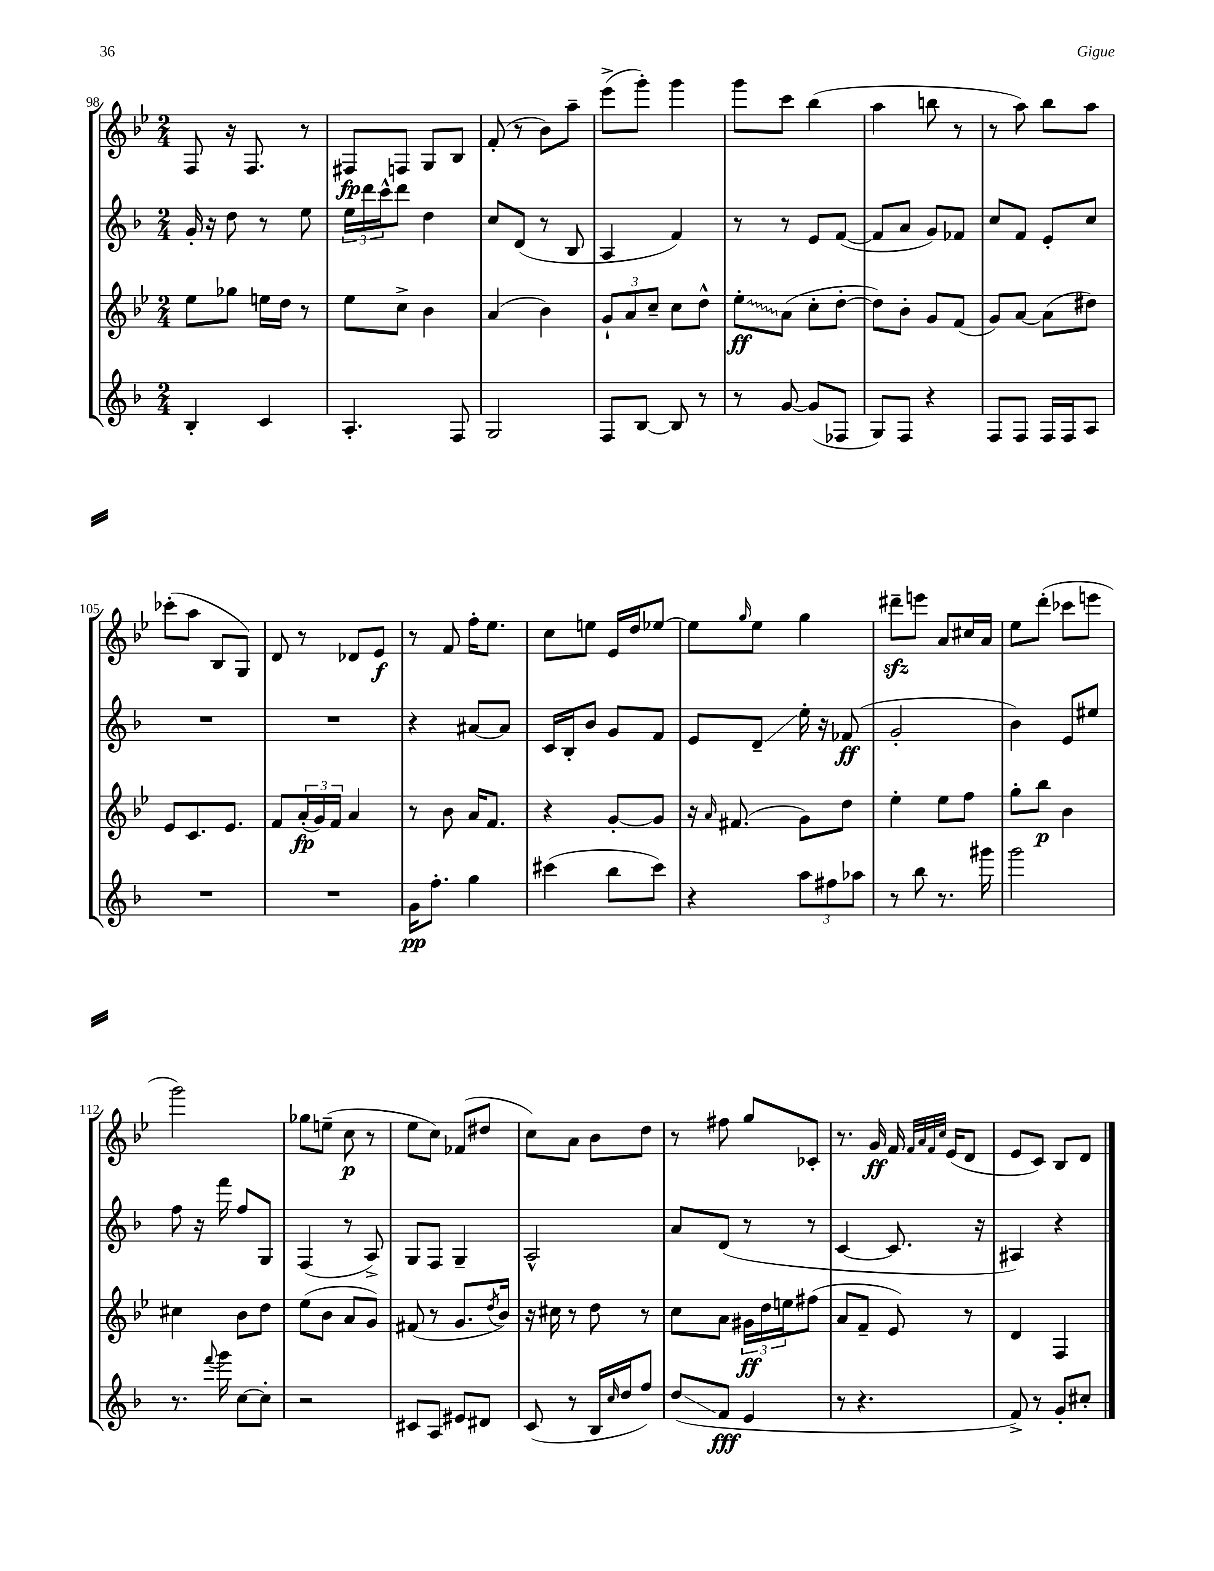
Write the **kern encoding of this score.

**kern	**kern	**kern	**kern
*staff4	*staff3	*staff2	*staff1
*clefG2	*clefG2	*clefG2	*clefG2
*k[b-]	*k[b-e-]	*k[b-]	*k[b-e-]
*M2/4	*M2/4	*M2/4	*M2/4
4B-'	8ee-	16g'	8F
.	.	16r	.
.	8gg-	8dd	16r
.	.	.	8.F
4c	16ee	8r	.
.	16dd	.	.
.	8r	8ee	8r
=	=	=	=
4.A'	8ee-	24ee	8F#
.	.	24ddd	.
.	.	24ccc^^	.
.	8cc^	8ddd	8F
.	4b-	4dd	8G
8F	.	.	8B-
=	=	=	=
2G	(4a	8cc	(8f'
.	.	(8d	8r
.	4b-)	8r	8b-)
.	.	8B-	8aa~
=	=	=	=
8F	12g`	4A	(8eee-^
.	12a	.	.
[8B-	.	.	8ggg')
.	12cc~	.	.
8B-]	8cc	4f)	4ggg
8r	8dd^^	.	.
=	=	=	=
8r	8ee-'	8r	8ggg
[8g	(8a	8r	8ccc
(8g]	8cc'	8e	(4bb-
8F-	[8dd'	([8f	.
=	=	=	=
8G)	8dd])	8f]	4aa
8F	8b-'	8a	.
4r	8g	8g)	8bb
.	(8f	8f-	8r
=	=	=	=
8F	8g)	8cc	8r
8F	[8a	8f	8aa)
16F	(8a]	8e'	8bb-
16F	.	.	.
8A	8dd#)	8cc	8aa
=	=	=	=
2r	8e-	2r	(8ccc-'
.	8.c	.	8aa
.	.	.	8B-
.	8.e-	.	.
.	.	.	8G)
=	=	=	=
2r	8f	2r	8d
.	(24a'	.	8r
.	24g)	.	.
.	24f	.	.
.	4a	.	8d-
.	.	.	8e-
=	=	=	=
16g	8r	4r	8r
8.ff'	.	.	.
.	8b-	.	8f
4gg	16a	[8a#	16ff'
.	8.f	.	8.ee-
.	.	8a#]	.
=	=	=	=
(4ccc#	4r	16c	8cc
.	.	16B-'	.
.	.	8b-	8ee
8bb-	[8g'	8g	16e-
.	.	.	16dd
8ccc#)	8g]	8f	[8ee-
=	=	=	=
4r	16r	8e	8ee-]
.	16qqa	.	.
.	(8.f#	.	.
.	.	.	16qqgg
.	.	8d~	8ee-
12aa	8g)	16ee'	4gg
.	.	16r	.
12ff#	.	.	.
.	8dd	(8f-	.
12aa-	.	.	.
=	=	=	=
8r	4ee-'	2g'	8ddd#~
8bb-	.	.	8eee
8.r	8ee-	.	8a
.	8ff	.	16cc#
16ggg#	.	.	16a
=	=	=	=
2ggg	8gg'	4b-)	8ee-
.	8bb-	.	(8ddd'
.	4b-	8e	8ccc-
.	.	8ee#	8eee
=	=	=	=
8.r	4cc#	8ff	2ggg)
.	.	16r	.
8qqfff	.	.	.
16ggg	.	16fff	.
[8cc	8b-	8ff	.
8cc']	8dd	8G	.
=	=	=	=
2r	(8ee-	(4F	8gg-
.	8b-	.	(8ee~
.	8a	8r	8cc
.	8g)	8A^)	8r
=	=	=	=
8c#	(8f#	8G	8ee-
8A	8r	8F	8cc)
8e#	8.g	4G~	(8f-
8d#	.	.	8dd#
.	8qdd	.	.
.	16b-)	.	.
=	=	=	=
(8c	16r	2A^^	8cc)
.	16cc#	.	.
8r	8r	.	8a
16B-	8dd	.	8b-
16qqcc	.	.	.
16dd	.	.	.
8ff)	8r	.	8dd
=	=	=	=
(8dd	8cc	8a	8r
8f	8a	(8d	8ff#
4e	24g#	8r	8gg
.	24dd	.	.
.	24ee	.	.
.	(8ff#	8r	8c-'
=	=	=	=
8r	8a	[4c	8.r
4.r	8f~	.	.
.	.	.	16g
.	8e-)	8.c]	16f
.	.	.	32qqf
.	.	.	32qqa
.	.	.	32qqf
.	.	.	32qqcc
.	.	.	(16e-
.	8r	.	8d
.	.	16r	.
=	=	=	=
8f^)	4d	4A#)	8e-
8r	.	.	8c)
8g'	4F	4r	8B-
8cc#'	.	.	8d
==	==	==	==
*-	*-	*-	*-
